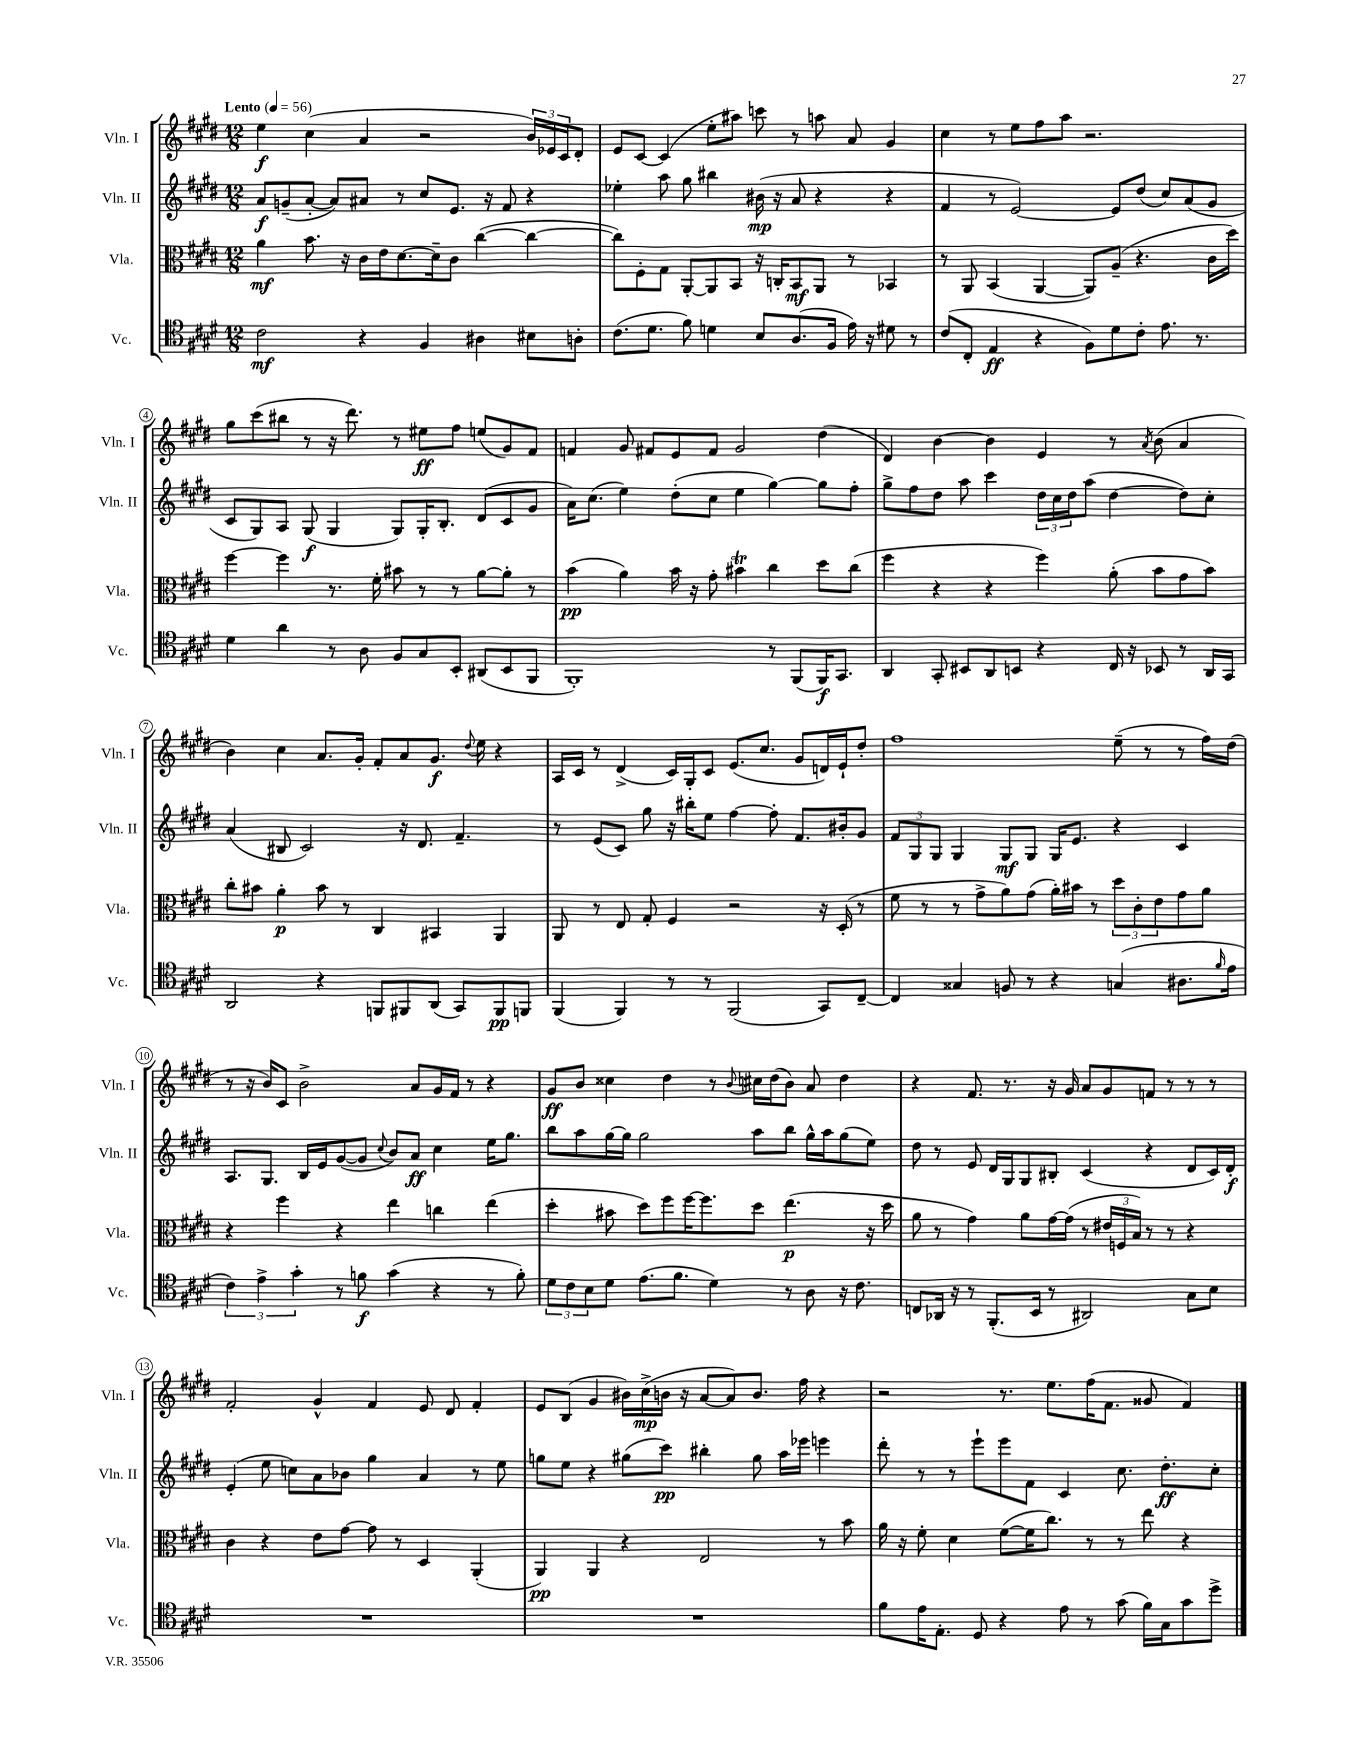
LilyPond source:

<<
\new StaffGroup <<
\new Staff = "s0" \with { instrumentName = "Vln. I" shortInstrumentName = "Vln. I" } {
    \clef treble \key e \major \numericTimeSignature \time 12/8 \tempo "Lento" 4 = 56
    e''4\f cis''4( a'4 r2 \tuplet 3/2 { b'16) ees'16 cis'16 } dis'8-. |
    e'8 cis'8~ cis'4( e''8-. ais''8) c'''8 r8 a''8 a'8 gis'4 |
    cis''4 r8 e''8 fis''8 a''8 r2. |
    gis''8 cis'''8( bis''8 r8 r16 dis'''8.) r8 eis''8\ff fis''8 e''8( gis'8) fis'8 |
    f'4 gis'8 fis'8 e'8 fis'8 gis'2 dis''4( |
    dis'4) b'4~ b'4 e'4 r8 \acciaccatura { a'8 } b'8( a'4 |
    b'4) cis''4 a'8. gis'16-. fis'8-. a'8 gis'8.\f \appoggiatura { dis''8 } e''16 r4 |
    a16 cis'16 r8 dis'4->( cis'16) gis16-. cis'8 e'8.( cis''8. gis'8 d'16) e'16-! dis''8-. |
    fis''1 e''8--( r8 r8 fis''16) dis''16( |
    r8 r16 b'16) cis'8 b'2-> a'8 gis'16 fis'16 r8 r4 |
    gis'8\ff b'8 cisis''4 dis''4 r8 \appoggiatura { b'8 } cis''16 dis''16( b'8) a'8 dis''4 |
    r4 fis'8. r8. r16 gis'16 a'8 gis'8 f'8 r8 r8 r8 |
    fis'2-. gis'4-^ fis'4 e'8 dis'8 fis'4-. |
    e'8 b8( gis'4 bis'16) cis''16->\mp( b'16 r16 a'8~ a'8) b'8. fis''16 r4 |
    r2 r8. e''8. fis''16( fis'8. gisis'8 fis'4) \bar "|." |
}
\new Staff = "s1" \with { instrumentName = "Vln. II" shortInstrumentName = "Vln. II" } {
    \clef treble \key e \major \numericTimeSignature \time 12/8
    a'8\f g'8--( a'8~-. a'8) ais'8 r8 cis''8 e'8. r16 fis'8 r4 |
    ees''4-. a''8 gis''8 bis''4 bis'16\mp( r16 a'8 r4 r4 |
    fis'4 r8 e'2~) e'8 dis''8( cis''8) a'8( gis'8 |
    cis'8 gis8) a8 gis8\f( gis4 gis8) gis16-. b8.-. dis'8( cis'8 gis'8 |
    a'16) cis''8.( e''4) dis''8-.( cis''8 e''4 gis''4~) gis''8 fis''8-. |
    gis''8-> fis''8 dis''8 a''8 cis'''4 \tuplet 3/2 { dis''16 cis''16 dis''16 } a''8( dis''4~ dis''8) cis''8-. |
    a'4( bis8 cis'2) r16 dis'8. fis'4.-- |
    r8 e'8( cis'8) gis''8 r16 bis''16-. e''8 fis''4~ fis''8-. fis'8. bis'16-. gis'8 |
    \tuplet 3/2 { fis'8 gis8 gis8 } gis4 gis8\mf gis8 gis16 e'8. r4 cis'4 |
    a8. gis8. b16 e'16 gis'8~( gis'8 \appoggiatura { cis''8 } b'8) a'8\ff cis''4 e''16 gis''8. |
    b''8 a''8 gis''16~ gis''16 gis''2 a''8 b''8 gis''16-^ a''16 gis''8( e''8) |
    dis''8 r8 e'8 dis'16 gis16 gis8 bis8-. cis'4( r4 dis'8 cis'16) dis'16-.\f |
    e'4-.( e''8 c''8) a'8 bes'8 gis''4 a'4 r8 e''8 |
    g''8 e''8 r4 gis''8( cis'''8\pp) bis''4-. gis''8 a''16 ees'''16 e'''4 |
    dis'''8-. r8 r8 e'''8-! e'''8 fis'8 cis'4 cis''8. dis''8.-.\ff cis''8-. \bar "|." |
}
\new Staff = "s2" \with { instrumentName = "Vla." shortInstrumentName = "Vla." } {
    \clef alto \key e \major \numericTimeSignature \time 12/8
    a'4\mf b'8. r16 cis'16 e'16 dis'8.~ dis'16-- cis'8 cis''4~( cis''4~ |
    cis''8) fis8-. gis8 a,8~-. a,8 b,8 r16 c16-. b,8\mf a,8 r8 bes,4 |
    r8 a,8 b,4( a,4~ a,8) a8--( r4. cis'16 dis''16) |
    fis''4~ fis''4 r8. fis'16-. bis'8 r8 r8 a'8~ a'8-. r8 |
    b'4\pp( a'4) b'16 r16 gis'8-. bis'4\trill cis''4 dis''8 cis''8( |
    fis''4 r4 r4 fis''4) a'8-.( b'8 gis'8 b'8) |
    cis''8-. bis'8 a'4-.\p bis'8 r8 cis4 bis,4 a,4 |
    a,8 r8 e8 gis8-. fis4 r2 r16 dis16-.( r8 |
    fis'8 r8 r8 gis'8-> a'8) gis'8( a'16-.) bis'16 r8 \tuplet 3/2 { dis''8 cis'8-. e'8 } gis'8 a'8 |
    r4 fis''4 r4 e''4 c''4 e''4( |
    dis''4-. bis'8 dis''8) fis''8 fis''16~ fis''8. dis''8 e''4.\p( r16 dis''16 |
    a'8 r8 gis'4) a'8 gis'16~ gis'16( r8 \tuplet 3/2 { eis'16 f16 b16) } r8 r8 r4 |
    cis'4 r4 e'8 gis'8~ gis'8 r8 dis4 a,4-.( |
    a,4\pp) a,4 r4 e2 r8 b'8 |
    a'16 r16 fis'8-. dis'4 fis'8~( fis'16 cis''8.) r8 r8 e''8 r4 \bar "|." |
}
\new Staff = "s3" \with { instrumentName = "Vc." shortInstrumentName = "Vc." } {
    \clef tenor \key e \major \numericTimeSignature \time 12/8
    cis'2\mf r4 fis4 ais4 bis8 a8-. |
    cis'8.( dis'8. fis'8) d'4 b8 a8.( fis16 e'16) r16 dis'8 r8 |
    cis'8( cis8-. e4\ff r4 fis8) dis'8 cis'8-. e'8. r8. |
    dis'4 a'4 r8 a8 fis8 gis8 b,8-. ais,8( b,8 fis,8 |
    fis,1-.) r8 fis,8( fis,16\f) gis,8. |
    a,4 gis,8-. bis,8 a,8 b,8 r4 cis16 r16 bes,8 r8 a,16 gis,16 |
    a,2 r4 f,8 fis,8 a,8( gis,8) fis,8\pp f,8 |
    fis,4( fis,4) r8 r8 fis,2( gis,8) cis8~-- |
    cis4 gisis4 f8 r8 r4 g4( ais8. \grace { fis'16 } e'16 |
    \tuplet 3/2 { cis'4) e'4-> gis'4-. } r8 f'8\f gis'4( r4 r8 f'8-.) |
    \tuplet 3/2 { dis'8 cis'8 b8 } dis'8 e'8.( fis'8. dis'4) r8 a8 r16 cis'8. |
    c8 aes,16 r16 r8 fis,8.-.( b,16 r8 ais,2) gis8 b8 |
    R1. |
    R1. |
    fis'8 e'16 e8.-. dis8 r4 e'8 r8 gis'8( fis'16) gis16 gis'8 dis''8-> \bar "|." |
}
>>
>>
\layout { \context { \Score \override BarNumber.stencil = #(make-stencil-circler 0.1 0.3 ly:text-interface::print) } }
